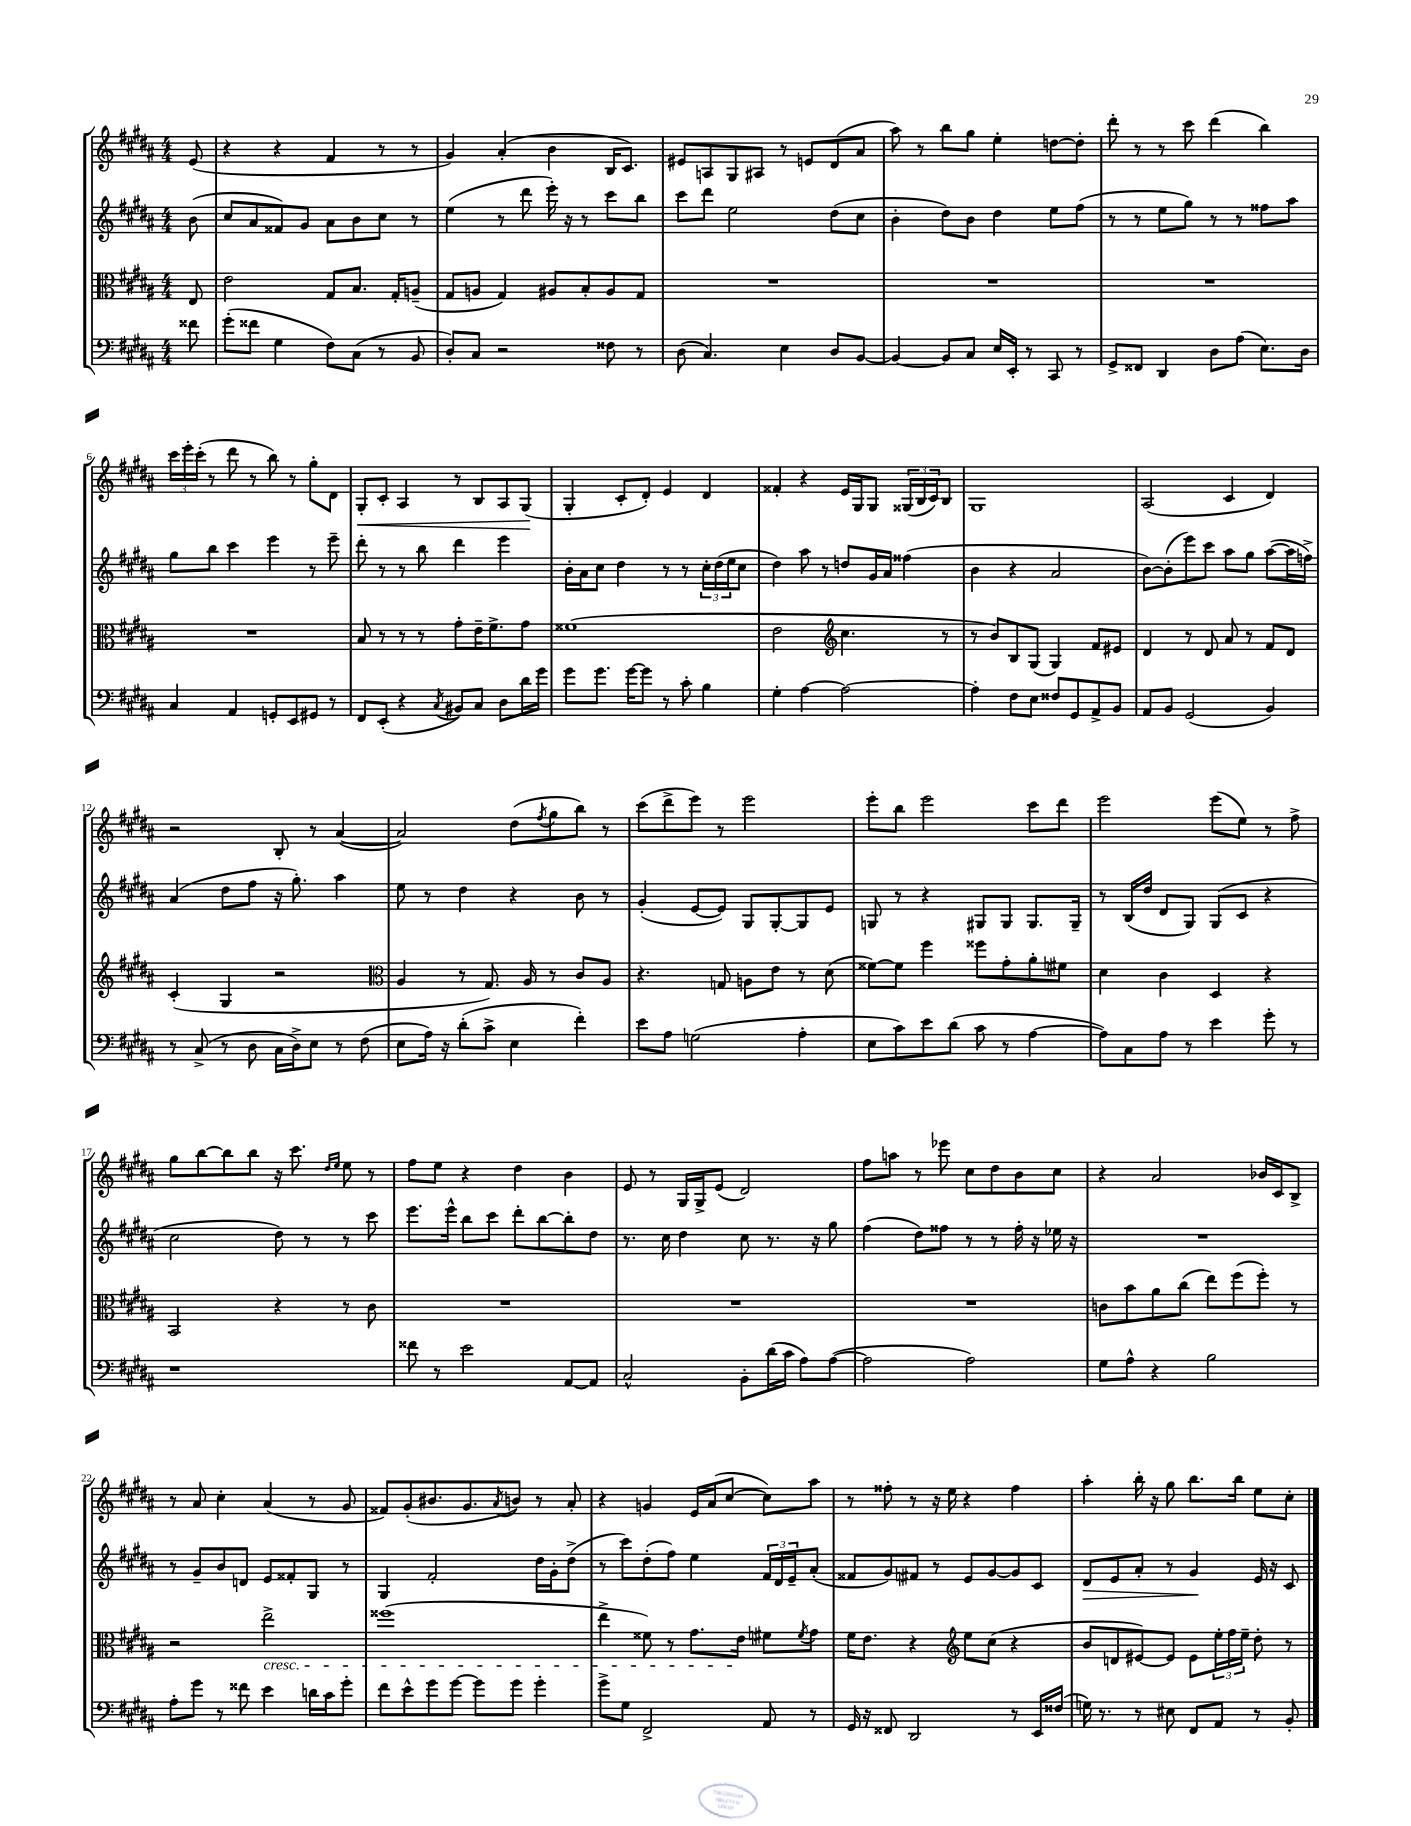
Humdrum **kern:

**kern	**kern	**kern	**kern
*staff4	*staff3	*staff2	*staff1
*clefF4	*clefC3	*clefG2	*clefG2
*k[f#c#g#d#a#]	*k[f#c#g#d#a#]	*k[f#c#g#d#a#]	*k[f#c#g#d#a#]
*M4/4	*M4/4	*M4/4	*M4/4
8f##	8E	(8b	(8e
=	=	=	=
(8g#'	2e	8cc#	4r
8f##	.	8a#	.
4G#	.	8f##)	4r
.	.	8g#	.
8F#)	8G#	8a#	4f#
(8C#	8.B	8b	.
8r	.	8cc#	8r
.	16G#'	.	.
8BB	(8A~	8r	8r
=	=	=	=
8D#')	8G#	(4ee	4g#)
8C#	8A	.	.
2r	4G#)	8r	(4a#'
.	.	8ddd#	.
.	8A#	16eee')	4b
.	.	16r	.
.	8B'	8r	.
8F##	8A#	8ccc#	16B
.	.	.	8.c#)
8r	8G#	8bb	.
=	=	=	=
(8D#	1r	8ccc#	8e#
4.C#)	.	8ddd#	8A
.	.	2ee	8G#
.	.	.	8A#
4E	.	.	8r
.	.	.	8e
8D#	.	(8dd#	(8d#
[8BB	.	8cc#	8a#
=	=	=	=
4BB_	1r	4b'	8aa#)
.	.	.	8r
8BB]	.	8dd#)	8bb
8C#	.	8b	8gg#
16E	.	4dd#	4ee'
16EE'	.	.	.
8r	.	.	.
8CC#	.	8ee	[8dd
8r	.	(8ff#	8dd']
=	=	=	=
8GG#^	1r	8r	8ddd#'
8FF##	.	8r	8r
4DD#	.	8ee	8r
.	.	8gg#)	8ccc#
8D#	.	8r	(4ddd#
(8A#	.	8r	.
8.E)	.	8ff##	4bb)
.	.	8aa#	.
16D#	.	.	.
=	=	=	=
4C#	1r	8gg#	24ccc#
.	.	.	24eee'
.	.	.	(24ccc#'
.	.	8bb	8r
4AA#	.	4ccc#	8ddd#
.	.	.	8r
8GG'	.	4eee	8bb)
8EE	.	.	8r
8GG#	.	8r	8gg#'
8r	.	8eee~	8d#
=	=	=	=
8FF#	8B	8ddd#'	8G#'
(8EE'	8r	8r	8c#'
4r	8r	8r	4A#
.	8r	8bb	.
8qC#	.	.	.
8BB#)	8g#'	4ddd#	8r
8C#	16e~	.	8B
.	8.f#^	.	.
8D#	.	4eee	8A#
16d#	8g#	.	(8G#
16g#	.	.	.
=	=	=	=
8g#	(1f##	16b'	4G#'
.	.	16a#	.
8.g#	.	8cc#	.
.	.	4dd#	8c#'
[16g#	.	.	.
8g#]	.	.	8d#')
8r	.	8r	4e
8c#'	.	8r	.
4B	.	24cc#'	4d#
.	.	(24dd#	.
.	.	24ee	.
.	.	8cc#	.
=	=	=	=
4G#'	2e	4dd#)	4f##'
[4A#	.	8aa#	4r
.	.	8r	.
*	*clefG2	*	*
2A#_	4.cc#	8dd	16e
.	.	.	16G#
.	.	16g#	8G#
.	.	16a#	.
.	.	(4ff##	(24G##
.	.	.	24B
.	.	.	24c#)
.	8r	.	8B
=	=	=	=
4A#']	8r	4b	1G#
.	8b)	.	.
8F#	8B	4r	.
8E	(8G#	.	.
8F##	4G#)	2a#	.
8GG#	.	.	.
8AA#^	8f#	.	.
8BB	8e#	.	.
=	=	=	=
8AA#	4d#	[8b)	(2A#
8BB	.	(8b']	.
(2GG#	8r	8eee)	.
.	8d#	8ccc#	.
.	8a#	8aa#	4c#
.	8r	8gg#	.
4BB)	8f#	([8aa#	4d#)
.	8d#	16aa#]	.
.	.	16ff^)	.
=	=	=	=
8r	(4c#'	(4a#	2r
(8C#^	.	.	.
8r	4G#	8dd#	.
8D#	.	8ff#	.
16C#	2r	16r	8B'
16D#^)	.	8.gg#')	.
8E	.	.	8r
8r	.	4aa#	([4a#
(8F#	.	.	.
=	=	=	=
*	*clefC3	*	*
8E	4A#	8ee	2a#])
16A#)	.	8r	.
16r	.	.	.
(8d#'	8r	4dd#	.
8c#^	8.G#)	.	.
4E	.	4r	(8dd#
.	16A#	.	.
.	.	.	8qff#
.	8r	.	8gg#
4f#')	8c#	8b	8bb)
.	8A#	8r	8r
=	=	=	=
8e	4.r	(4g#'	(8ccc#
8A#	.	.	8ddd#^
(2G	.	[8e	8eee)
.	8G	8e])	8r
.	8A	8G#	2eee
.	8e	[8G#'	.
4A#'	8r	8G#]	.
.	(8d#	8e	.
=	=	=	=
8E	[8f##)	8G	8eee'
8c#)	8f##]	8r	8bb
8e	4ff#	4r	2eee
(8d#	.	.	.
8c#	8ff##	8G#	.
8r	8g#'	8G#	.
[4A#	8a#'	8.G#	8ccc#
.	8f#	.	8ddd#
.	.	16G#~	.
=	=	=	=
8A#])	4d#	8r	2eee
8C#	.	(16B	.
.	.	16dd#	.
8A#	4c#	8d#	.
8r	.	8G#)	.
4e	4D#	(8G#	(8eee
.	.	8c#	8ee)
8g#'	4r	4r	8r
8r	.	.	8ff#^
=	=	=	=
1r	2BB	2cc#	8gg#
.	.	.	[8bb
.	.	.	8bb]
.	.	.	8bb
.	4r	8dd#)	16r
.	.	.	8.ccc#
.	.	8r	.
.	.	.	16qqdd#
.	.	.	16qqee
.	8r	8r	8ee
.	8c#	8ccc#	8r
=	=	=	=
8f##	1r	8.eee	8ff#
8r	.	.	8ee
.	.	16eee^^	.
2e	.	8bb	4r
.	.	8ccc#	.
.	.	8ddd#'	4dd#
.	.	[8bb	.
[8AA#	.	8bb']	4b
8AA#]	.	8dd#	.
=	=	=	=
2C#^^	1r	8.r	8e
.	.	.	8r
.	.	16cc#	.
.	.	4dd#	16G#
.	.	.	16G#^
.	.	.	(8e
8BB'	.	8cc#	2d#)
(16d#	.	8.r	.
16c#	.	.	.
8A#)	.	.	.
.	.	16r	.
([8A#	.	8gg#	.
=	=	=	=
2A#]	1r	(4ff#	8ff#
.	.	.	8aa
.	.	8dd#)	8r
.	.	8ff##	8eee-
2A#)	.	8r	8cc#
.	.	8r	8dd#
.	.	16ff##'	8b
.	.	16r	.
.	.	16ee-	8cc#
.	.	16r	.
=	=	=	=
8G#	8c	1r	4r
8A#^^	8b	.	.
4r	8a#	.	2a#
.	(8cc#	.	.
2B	8ee)	.	.
.	(8ff#	.	.
.	8ff#')	.	16b-
.	.	.	16c#
.	8r	.	8B^
=	=	=	=
8A#'	2r	8r	8r
8g#	.	8g#~	8a#
8r	.	8b	4cc#'
8f##	.	8d	.
4e	2ee^	8e	(4a#
.	.	8f##'	.
16d	.	8G#	8r
16c#	.	.	.
8g#'	.	8r	8g#
=	=	=	=
8f#	(1ff##	4G#	8f##)
8e^^	.	.	(8g#'
8g#	.	2f#'	8.b#
[8g#	.	.	.
.	.	.	8.g#
8g#]	.	.	.
.	.	.	8qa#
8g#	.	.	8b)
4g#'	.	16dd#	8r
.	.	16g#'	.
.	.	(8dd#^	8a#'
=	=	=	=
8g#^	4ee^	8r	4r
8G#	.	8ccc#)	.
2FF#^	8f##)	(8dd#'	4g
.	8r	8ff#)	.
.	8.g#	4ee	16e
.	.	.	(16a#
.	.	.	[8cc#
.	16e	.	.
8AA#	8f#	24f#	8cc#])
.	.	24d#	.
.	.	24e~	.
.	8qf#	.	.
8r	8g#	(8a#'	8aa#
=	=	=	=
16GG#	16f#	8f##	8r
16r	8.e	.	.
8FF##	.	8g#)	8ff##'
2DD#	4r	8f#	8r
.	.	8r	16r
.	.	.	16ee
*	*clefG2	*	*
.	8ee	8e	4r
.	(8cc#	[8g#	.
8r	4r	8g#]	4ff##
16EE	.	8c#	.
(16F##	.	.	.
=	=	=	=
16G)	8b	8d#	4aa#'
8.r	.	.	.
.	8d	8e	.
8r	[8e#)	8a#'	16bb'
.	.	.	16r
8E#	8e#]	8r	8gg#
8FF#	8e#	4g#	8.bb
8AA#	24ee'	.	.
.	24ff#	.	.
.	.	.	16bb
.	24ee~	.	.
8r	8dd#'	16e	8ee
.	.	16r	.
8BB'	8r	8c#	8cc#'
==	==	==	==
*-	*-	*-	*-
